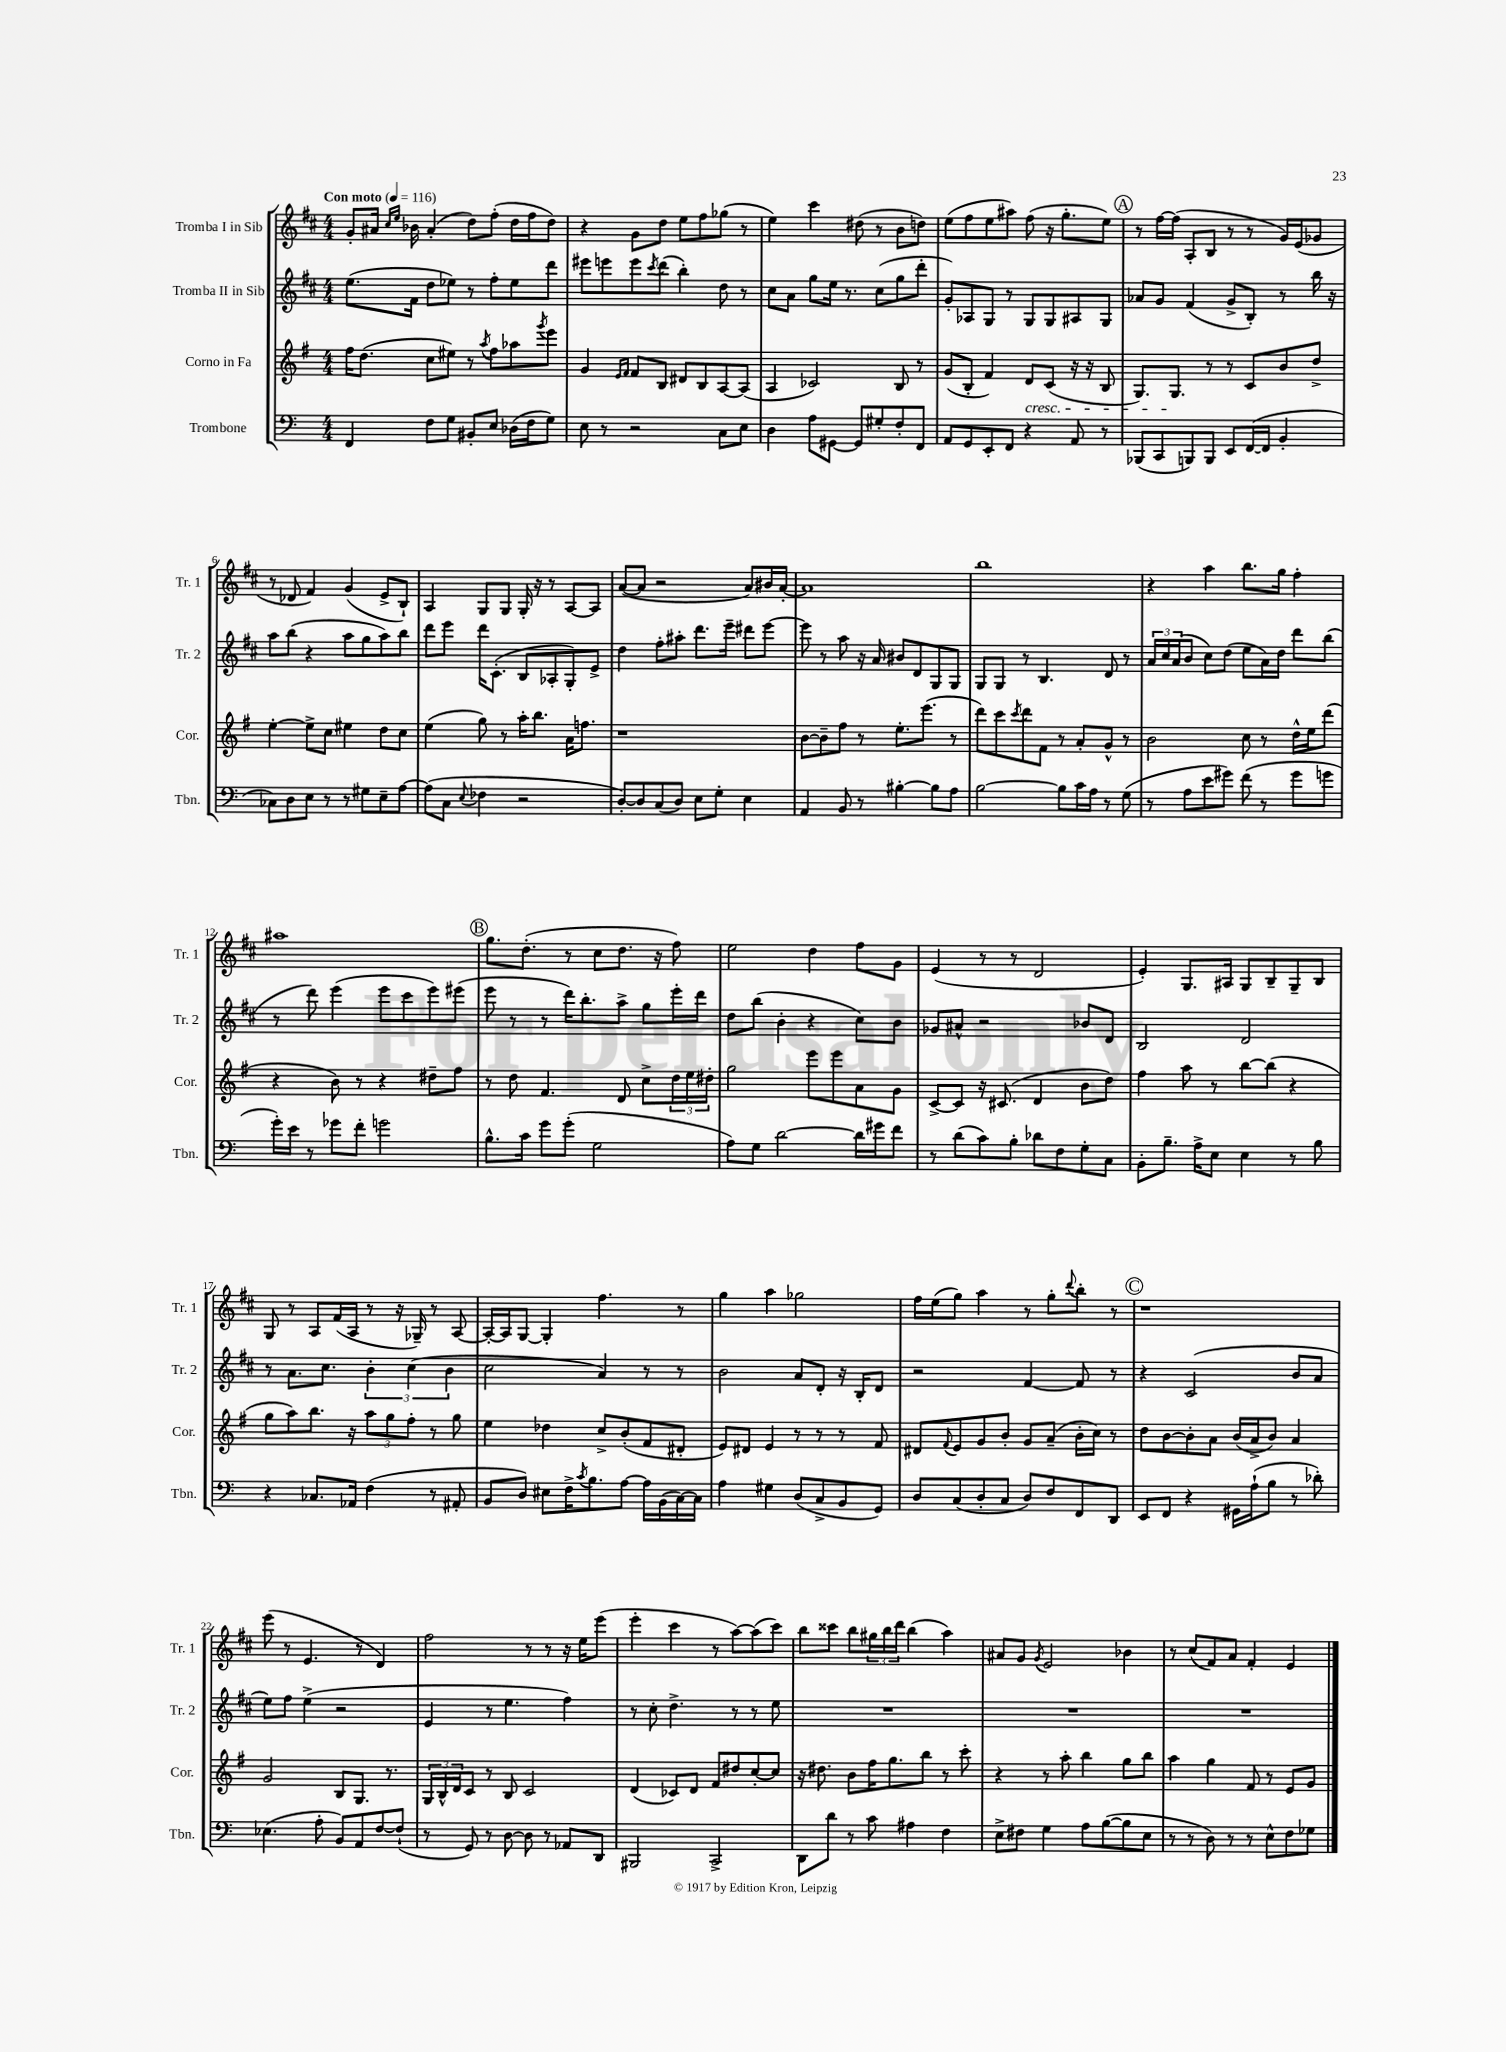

**kern	**kern	**kern	**kern
*staff4	*staff3	*staff2	*staff1
*clefF4	*clefG2	*clefG2	*clefG2
*k[]	*k[f#]	*k[f#c#]	*k[f#c#]
*M4/4	*M4/4	*M4/4	*M4/4
*MM116	*MM116	*MM116	*MM116
4FF	16ff#	(8.ee	8g'
.	(8.dd	.	.
.	.	.	16a#
.	.	.	16qqcc#
.	.	.	16qqee
.	.	16f#	16b-
8F	8cc	8dd	(4a#'
8G	8ee#)	8ee-)	.
8BB#'	8r	8r	8dd)
.	8qaa	.	.
8E	8ff#	8ff#'	(8ff#'
(16D-	8aa-	8ee-	16dd
16F	.	.	16ff#
.	8qggg	.	.
8G)	8eee	8ddd	8dd)
=	=	=	=
8E	4g	8eee#	4r
8r	.	8eee	.
.	16qqe	.	.
.	16qqf#	.	.
2r	8f#	8eee	8g
.	.	8qccc#	.
.	8B	(8ddd	8dd
.	8d#	4bb')	8ee
.	8B	.	8ff#
8C	[8A	8dd	(8gg-
8E	(8A]	8r	8r
=	=	=	=
4D	4A	8cc#	4ee)
.	.	8a	.
8A	2c-)	8gg	4ccc#
[8GG#	.	16ee	.
.	.	8.r	.
8GG#]	.	.	(8dd#
8G#'	.	(8cc#	8r
8F'	8B	8gg	8b
8FF	8r	8ddd'	8dd)
=	=	=	=
8AA	(8g	8g')	(8ee
8GG	8B'	8A-	8ff#
8EE'	4f#)	8G	8ee
8FF	.	8r	8aa#)
4r	8d	8G	(8ff#
.	(8c	8G	16r
.	.	.	8.gg'
8AA	16r	8A#	.
.	16r	.	.
8r	8B	8G	8ee)
=	=	=	=
(8BBB-	8.G)	8a-	8r
8CC	.	8g	[16ff#
.	8.G	.	(16ff#]
8BBB)	.	(4f#	8A'
8BBB	8r	.	8B
8EE	8r	8g^	8r
([16FF	8c	8B')	8r
16FF]	.	.	.
4BB'	8b	8r	16g)
.	.	.	(16e
.	8dd^	16bb	8g-
.	.	16r	.
=	=	=	=
8C-)	[4ee'	8aa	8r
8D	.	(8bb	8d-
8E	8ee^]	4r	4f#)
8r	8cc	.	.
8r	4ee#	8aa	(4g
8G#	.	8gg	.
8E~	8dd	8aa)	8e^
[8A	8cc	8bb	8B`)
=	=	=	=
(8A]	(4ee	8ddd	4A
8C	.	8eee	.
8qqE	.	.	.
4F-	8gg)	16ddd	8G
.	.	(8.c#'	.
.	8r	.	8G
2r	16aa'	8B	16G'
.	8.bb	.	16r
.	.	8A-'	8r
.	16a	8G')	[8A
.	8.ff	.	.
.	.	8e^	8A]
=	=	=	=
[8D')	1r	4dd	([8a
8D]	.	.	8a]
(8C	.	8ff#'	2r
8D)	.	8aa#'	.
8E	.	8.ddd	.
8G'	.	.	.
.	.	16eee~	.
4E	.	8ddd#	8a)
.	.	[8eee	16b#
.	.	.	[16a'
=	=	=	=
4AA	[8b	8eee]	1a]
.	8b~]	8r	.
8BB	8ff#	8aa	.
8r	8r	16r	.
.	.	16a	.
[4B#'	8.ee'	8b#	.
.	.	8d	.
.	(8.eee	.	.
8B#]	.	8G	.
8A	8r	8G	.
=	=	=	=
[2B	8ddd)	8G	1bb
.	8ccc	8G	.
.	8qccc	.	.
.	8ddd	8r	.
.	8f#	4.B	.
8B]	8r	.	.
16c	8a'	.	.
16A	.	.	.
8r	8g^^	8d	.
(8G	8r	8r	.
=	=	=	=
8r	2b	24a	4r
.	.	24cc#	.
.	.	(24a	.
8A	.	8b	.
8e	.	8cc#)	4aa
8g#)	.	(8dd	.
(8f	8cc	8ee	8.bb
8r	8r	16a)	.
.	.	16dd	16gg
8g#	16dd^^	8ddd	4ff#'
.	16ee	.	.
8g	(8ddd	(8bb	.
=	=	=	=
16g')	4r	8r	1aa#
16e	.	.	.
8r	.	8ddd)	.
8g-	8b)	(4eee	.
8f'	8r	.	.
2g	4r	8eee	.
.	.	8ccc#	.
.	8dd#~	8eee)	.
.	8ff#	(8eee#	.
=	=	=	=
8.B^^	8r	8eee	8.gg
.	8dd	8r	.
16c	.	.	(8.dd'
8g	4.f#	8r	.
(8g'	.	16ddd)	8r
.	.	8.bb'	.
2G	.	.	8cc#
.	8d	8aa^	8.dd
.	8cc^	8gg	.
.	.	.	16r
.	24dd	16eee'	8ff#)
.	24ee	.	.
.	.	16ddd	.
.	24dd#'	.	.
=	=	=	=
8A)	2gg	8dd	2ee
8G	.	(8bb	.
[2d	.	4b'	.
.	8eee	4r	4dd
.	8eee	.	.
16d]	8a	8cc#)	8ff#
16g#	.	.	.
8f	8g	8b	8g
=	=	=	=
8r	[8c^	8g-	(4e
(8d	8c]	8a#^^	.
8c)	16r	2r	8r
.	(8.c#	.	.
8B'	.	.	8r
8d-	4d	.	2d
8F	.	.	.
8G'	8b	8b-	.
8C	8dd)	8d	.
=	=	=	=
8BB'	4ff#	2B	4e')
8.B~	.	.	.
.	8aa	.	8.G
16A^	.	.	.
8E	8r	.	.
.	.	.	16A#
4E	[8bb	2d	8G
.	(8bb]	.	8B~
8r	4r	.	8G~
8B	.	.	8B
=	=	=	=
4r	8gg	8r	8G
.	8aa)	8.a	8r
8.C-	8.bb	.	8A
.	.	8.cc#	.
.	.	.	(16f#
16AA-	16r	.	16A
(4F	12aa	6b'	8r
.	12gg	.	.
.	.	.	16r
.	12ff#'	(6cc#	.
.	.	.	16G-~)
8r	8r	.	8r
.	.	6b	.
8AA#'	8gg	.	[8A
=	=	=	=
8BB	4ee	2cc#	16A'_
.	.	.	16A]
8D)	.	.	[8G
8E#	4dd-	.	4G']
16F^	.	.	.
8qc	.	.	.
8.B	.	.	.
.	8cc^	4a)	4.ff#
[8A	(8b'	.	.
16A]	8f#	8r	.
(16BB	.	.	.
[16C)	8d#'	8r	8r
16C]	.	.	.
=	=	=	=
4A	8e)	2b	4gg
.	8d#	.	.
4G#	4e	.	4aa
(8D	8r	8a	2gg-
8C^	8r	8d'	.
8BB	8r	16r	.
.	.	16B'	.
8GG)	8f#	8d	.
=	=	=	=
8D	8d#	2r	16ff#
.	.	.	(16ee
.	8qqf#	.	.
(8C	8e	.	8gg)
8D'	8g	.	4aa
8C	8b'	.	.
8D)	8g	[4f#	8r
8F	(8a~	.	8gg'
.	.	.	8qqddd
8FF	16b'	8f#]	8bb'
.	16cc)	.	.
8DD	8r	8r	8r
=	=	=	=
8EE	8dd	4r	1r
8FF	[8b	.	.
4r	8b']	(2c#	.
.	8a	.	.
16GG#	(16b	.	.
(16A`	16a^	.	.
8B	8b)	.	.
8r	4a	8b	.
8d-')	.	8a	.
=	=	=	=
(4.E-	2g	8ee)	(8eee
.	.	8ff#	8r
.	.	(4ee^	4.e
8A'	.	.	.
8BB)	8B	2r	.
8AA	8.G	.	8r
[8F	.	.	4d)
.	8.r	.	.
(8F`]	.	.	.
=	=	=	=
8r	24G	4e	2ff#
.	24B^^	.	.
.	24d	.	.
8GG)	8c	.	.
8r	8r	8r	.
[8D	8B	4.ee	.
8D]	2c	.	8r
8r	.	.	8r
8AA-	.	4ff#)	16r
.	.	.	16ee
8DD	.	.	(8eee
=	=	=	=
2BBB#	(4d	8r	4eee'
.	.	8cc#'	.
.	8c-)	4.dd^	4ccc#
.	8d	.	.
2CC^	8f#	.	8r
.	8dd#	8r	[8aa)
.	[8cc'	8r	(8aa]
.	8cc]	8ee	8ccc#)
=	=	=	=
8DD	16r	1r	8bb
.	8.dd#	.	.
8d	.	.	8ccc##
8r	8b	.	8bb
8c	16ff#	.	24gg#
.	.	.	24bb
.	8.gg	.	.
.	.	.	24ddd
4A#	.	.	(4bb
.	8bb	.	.
4F	8r	.	4aa)
.	8ccc'	.	.
=	=	=	=
8E^	4r	1r	8a#
8F#	.	.	8g
.	.	.	8qg
4G	8r	.	2e
.	8aa'	.	.
8A	4bb	.	.
([8B	.	.	.
8B]	8gg	.	4b-
8E	8bb	.	.
=	=	=	=
8r	4aa	1r	8r
8r	.	.	(8cc#
8D)	4gg	.	8f#)
8r	.	.	8a
8r	8f#	.	4f#'
8E^^	8r	.	.
8F	8e	.	4e
8G-	8g	.	.
==	==	==	==
*-	*-	*-	*-
